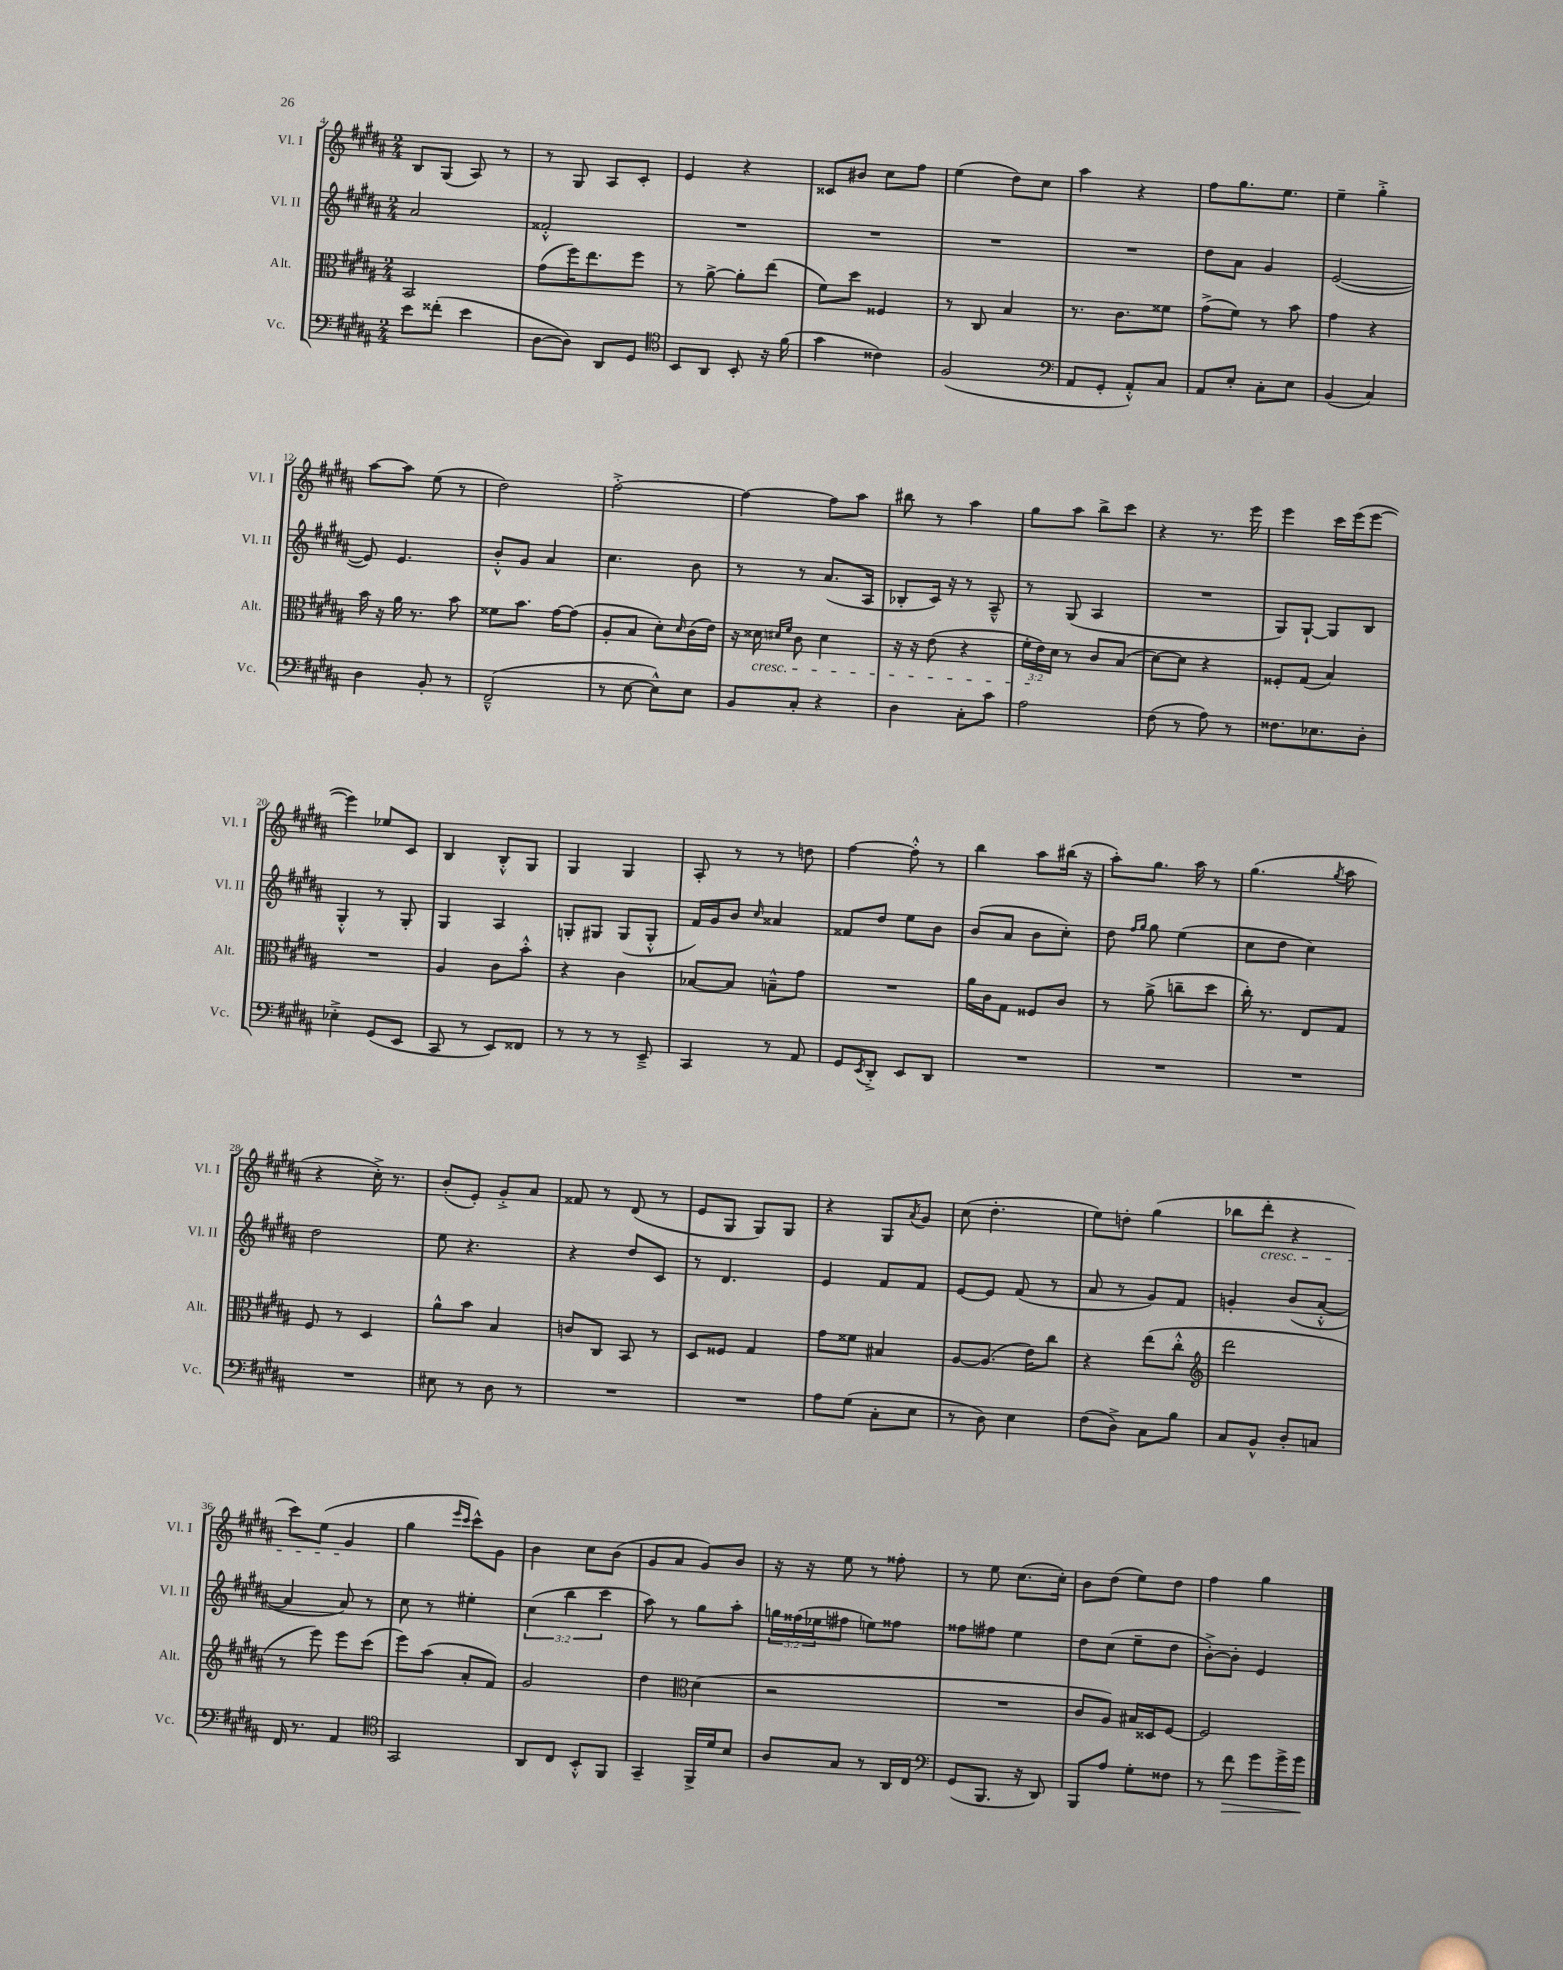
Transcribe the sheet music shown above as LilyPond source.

<<
\new StaffGroup <<
\new Staff = "s0" \with { instrumentName = "Vl. I" shortInstrumentName = "Vl. I" } {
    \clef treble \key b \major \numericTimeSignature \time 2/4
    b8 gis8( ais8) r8 |
    r8 gis8 ais8 cis'8-. |
    e'4 r4 |
    cisis'8 bis'8 cis''8 fis''8 |
    e''4( dis''8) cis''8 |
    ais''4 r4 |
    fis''8 gis''8. e''8. |
    e''4-- gis''4-.-> |
    ais''8~ ais''8 e''8( r8 |
    dis''2) |
    fis''2~-.-> |
    fis''4~ fis''8 ais''8 |
    bis''8 r8 ais''4 |
    gis''8 ais''8 b''8-> cis'''8 |
    r4 r8. e'''16 |
    e'''4 cis'''16 e'''16( e'''8~ |
    e'''4) ees''8 cis'8 |
    b4 b8-.-^ gis8 |
    gis4 gis4 |
    ais8-. r8 r8 d''8 |
    fis''4~ fis''8-.-^ r8 |
    b''4 ais''8 bis''16( r16 |
    ais''8-.) gis''8. ais''16 r8 |
    gis''4.( \acciaccatura { gis''8 } ais''8 |
    r4 cis''16-.->) r8. |
    b'8-.( e'8-.) gis'8-.-> ais'8 |
    fisis'8 r8 dis'8( r8 |
    e'8 gis8 gis8) gis8 |
    r4 gis8 \acciaccatura { ais'8 } gis'8 |
    cis''8( dis''4.-. |
    e''8) d''8-. gis''4( |
    bes''8 dis'''8-.\cresc r4 |
    cis'''8) e''8( gis'4\! |
    gis''4 \grace { e'''16 cis'''16 } cis'''8-^) gis'8 |
    b'4 cis''8 b'8( |
    gis'8 ais'8 gis'8) b'8 |
    r16 r16 e''8 r8 fisis''8-. |
    r8 e''8 cis''8.( cis''16-.) |
    b'8 dis''8( e''8) dis''8 |
    fis''4 gis''4 \bar "|." |
}
\new Staff = "s1" \with { instrumentName = "Vl. II" shortInstrumentName = "Vl. II" } {
    \clef treble \key b \major \numericTimeSignature \time 2/4 \override Staff.TupletNumber.text = #tuplet-number::calc-fraction-text
    ais'2 |
    fisis'2-.-^ |
    R2 |
    R2 |
    R2 |
    R2 |
    dis''8 ais'8 gis'4 |
    e'2~( |
    e'8) e'4. |
    b'8-.-^ gis'8 ais'4 |
    cis''4. b'8 |
    r8 r8 ais'8.( ais16 |
    bes8-. cis'16) r16 r8 ais8---^ |
    r8 gis8( ais4 |
    R2 |
    gis8) gis8~-! gis8 b8 |
    gis4-.-^ r8 gis8-. |
    gis4 ais4 |
    g8-. gis8 gis8( gis8-.-^ |
    fis'16) gis'16 b'8 \grace { cis''16 } aisis'4 |
    fisis'8 dis''8 e''8 b'8 |
    b'8( ais'8 b'8 cis''8-.) |
    dis''8 \grace { fis''16 gis''16 } gis''8 e''4( |
    cis''8 dis''8 cis''4) |
    dis''2 |
    e''8 r4. |
    r4 dis''8 cis'8 |
    r8 dis'4. |
    e'4 fis'8 fis'8 |
    e'8~ e'8 fis'8( r8 |
    ais'8 r8 gis'8) fis'8 |
    g'4-. b'8( ais'8~-.-^ |
    ais'4 ais'8) r8 |
    cis''8 r8 eis''4-. |
    \tuplet 3/2 { cis''4( b''4 cis'''4 } |
    ais''8) r8 gis''8 ais''8-. |
    \tuplet 3/2 { g''16 fisis''16( ees''16 } fis''8 e''8) fisis''8 |
    fisis''8 fis''8 e''4 |
    dis''8 cis''8( e''8-- dis''8 |
    b'8~-.->) b'8-. e'4 \bar "|." |
}
\new Staff = "s2" \with { instrumentName = "Alt." shortInstrumentName = "Alt." } {
    \clef alto \key b \major \numericTimeSignature \time 2/4 \override Staff.TupletNumber.text = #tuplet-number::calc-fraction-text
    b,2 |
    gis'8( fis''16) e''8. fis''8 |
    r8 ais'8~-> ais'8-. e''8( |
    fis'8) dis''8 fisis4 |
    r8 cis8 b4 |
    r8. cis'8. fisis'8 |
    gis'8->( fis'8) r8 b'8 |
    gis'4 r4 |
    b'16 r16 ais'16 r8. b'8 |
    fisis'8 b'8. gis'16~ gis'8( |
    ais8-. b8 dis'8-.) \grace { dis'16 } cis'16( e'16) |
    r16 disis'16\cresc \grace { dis'16 fis'16 } cis'8 dis'4 |
    r16 r16 e'8( r4 |
    \tuplet 3/2 { fis'16-. e'16\!) dis'16 } r8 cis'8 b8( |
    dis'8~) dis'8 r4 |
    fisis8-. gis8( b4) |
    R2 |
    ais4 cis'8 b'8-.-^ |
    r4 cis'4 |
    bes8~ bes8 b8---^ gis'8 |
    R2 |
    ais'16 cis'16 gis8 fisis8 cis'8 |
    r8 ais'8->( c''8-- dis''8 |
    cis''16-.) r8. e8 gis8 |
    fis8 r8 dis4 |
    ais'8-^ b'8 b4 |
    c'8 cis8 b,8 r8 |
    dis8 fisis8 gis4 |
    gis'8 fisis'8 bis4 |
    ais8~ ais8.( e'16) cis''8 |
    r4 e''8( cis''8-.-^ |
    \clef treble dis'''2 |
    r8 e'''8) e'''8 cis'''8( |
    e'''8) ais''8( ais'8-. fis'8) |
    gis'2 |
    dis''4 \clef alto dis'4( |
    r2 |
    R2 |
    cis'8 ais8) bis16 disis16 fis8~ |
    fis2 \bar "|." |
}
\new Staff = "s3" \with { instrumentName = "Vc." shortInstrumentName = "Vc." } {
    \clef bass \key b \major \numericTimeSignature \time 2/4
    e'8 fisis'8-.( e'4 |
    dis8~ dis8) dis,8 gis,8 |
    \clef tenor b,8 ais,8 b,8-. r16 fis'16( |
    gis'4 cisis'4) |
    fis2( |
    \clef bass ais,8 gis,8-. ais,8-.-^) cis8 |
    ais,8 e8-. cis8-. e8 |
    b,4( cis4) |
    dis4 b,8-. r8 |
    fis,2---^( |
    r8 e8~ e8-^) e8 |
    b,8 cis8-. r4 |
    dis4 cis8-. cis'8 |
    ais2 |
    fis8( r8 ais8) r8 |
    fisis8. ees8. dis8-. |
    ees4-.-> gis,8( e,8 |
    cis,8 r8 e,8) fisis,8 |
    r8 r8 r8 e,8---> |
    cis,4 r8 ais,8 |
    gis,8 \acciaccatura { e,8 } dis,8-.-> e,8 dis,8 |
    R2 |
    R2 |
    R2 |
    R2 |
    eis8 r8 dis8 r8 |
    R2 |
    R2 |
    ais8 gis8( cis8-. e8 |
    r8 dis8) e4 |
    fis8( dis8->) cis8 b8 |
    cis8 b,8-^ dis8-. c8 |
    fis,16 r8. ais,4 |
    \clef tenor gis,2 |
    ais,8 cis8 b,8-.-^ fis,8 |
    gis,4-- fis,16-> dis'16 b8 |
    ais8 gis8 r8 ais,16 cis16 |
    \clef bass gis,8( b,,8. r16 dis,8) |
    b,,8 ais8 gis8-. fisis8 |
    r8 fis'8\> gis'8 gis'16-> gis'16\! \bar "|." |
}
>>
>>
\layout { \context { \Score currentBarNumber = #4 } }
